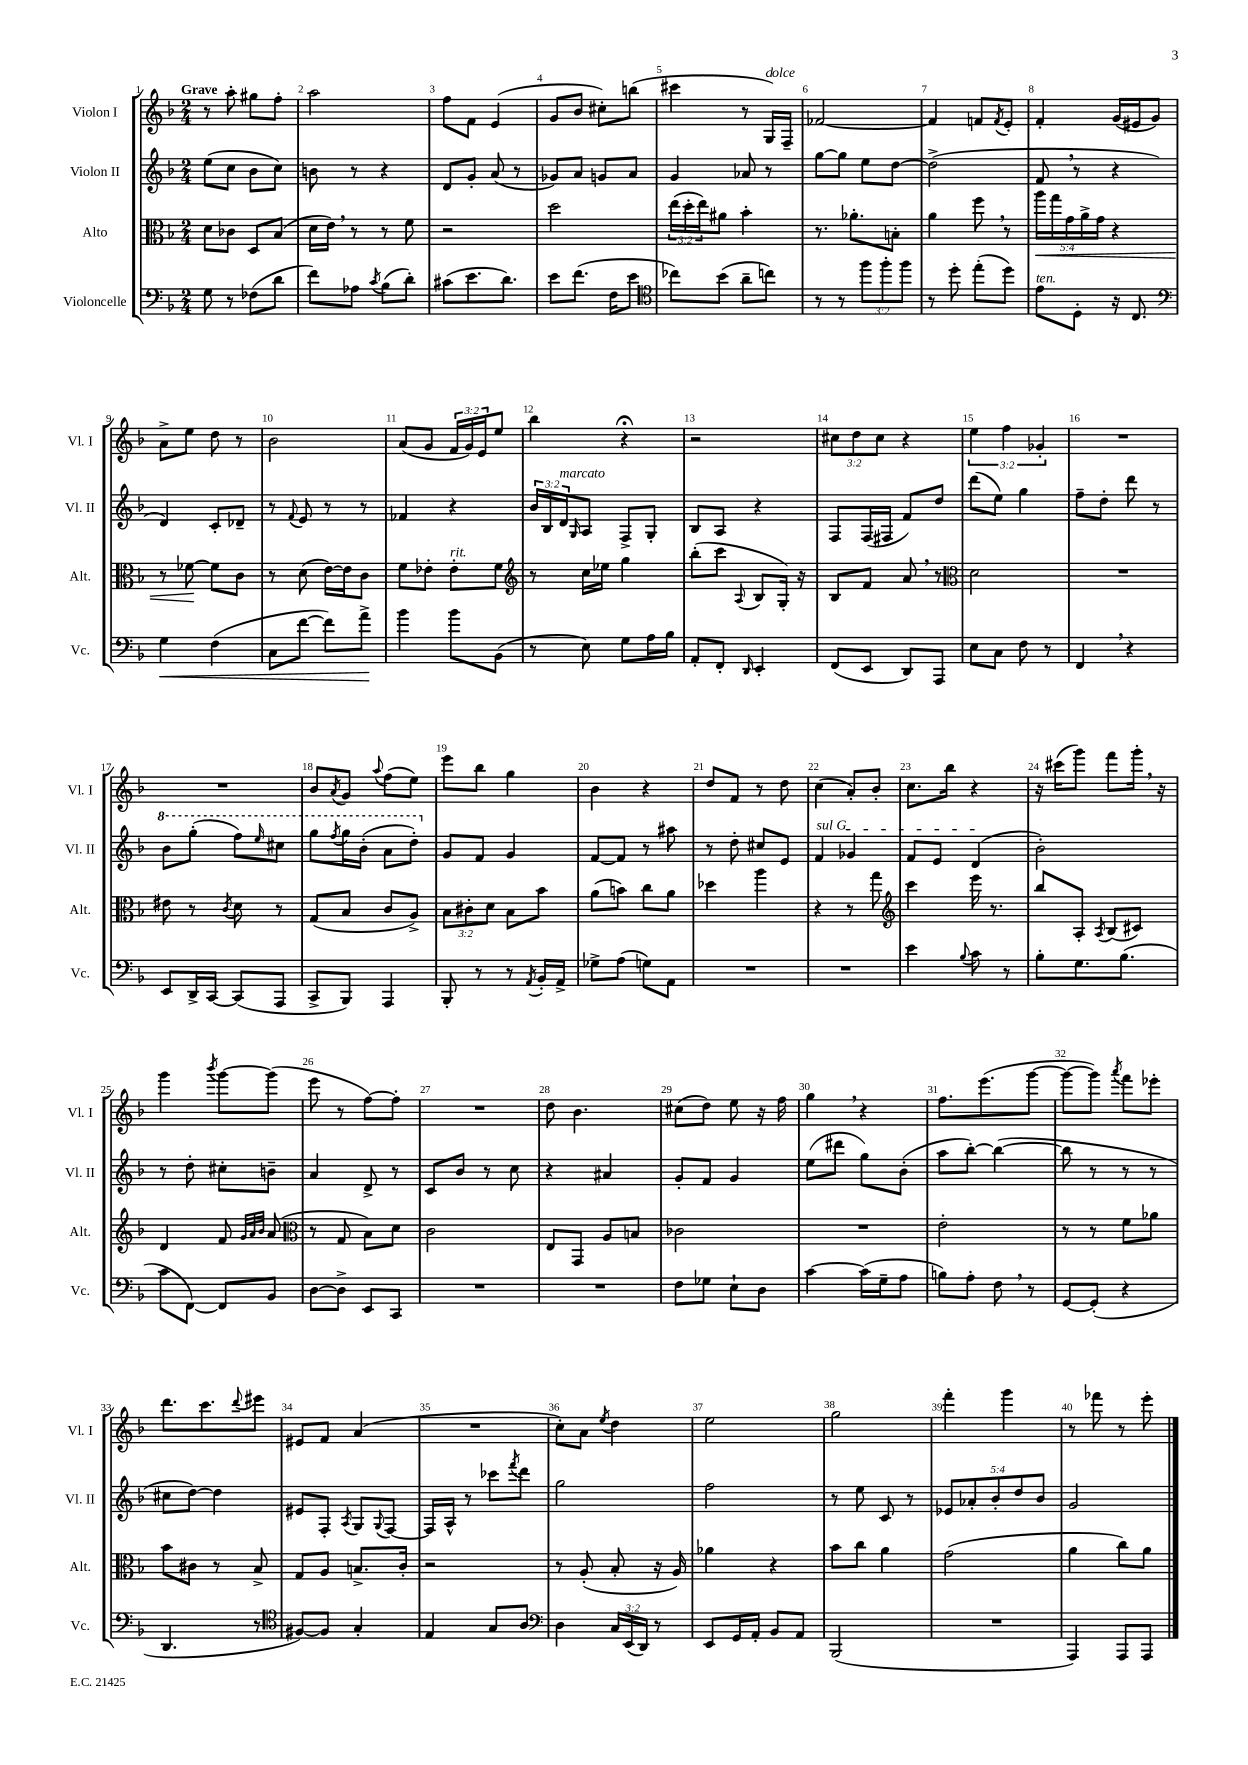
<<
\new StaffGroup <<
\new Staff = "s0" \with { instrumentName = "Violon I" shortInstrumentName = "Vl. I" } {
    \clef treble \key f \major \numericTimeSignature \time 2/4 \override Staff.TupletNumber.text = #tuplet-number::calc-fraction-text \tempo "Grave"
    r8 a''8-. gis''8 f''8-. |
    a''2 |
    f''8 f'8 e'4( |
    g'8 bes'8 cis''8-.) b''8( |
    cis'''4 r8 g16^\markup { \italic "dolce" }) f16-- |
    fes'2~ |
    fes'4 f'8 \acciaccatura { f'8 } e'8-. |
    f'4-. g'16( eis'16 g'8) |
    a'8-> e''8 d''8 r8 |
    bes'2 |
    a'8( g'8 \tuplet 3/2 { f'16 g'16) e'16 } e''8 |
    bes''4 r4\fermata |
    r2 |
    \tuplet 3/2 { cis''8 d''8 cis''8 } r4 |
    \tuplet 3/2 { e''4 f''4 ges'4-. } |
    R2 |
    R2 |
    bes'8 \acciaccatura { a'8 } g'8 \appoggiatura { a''8 } f''8( e''8) |
    e'''8 bes''8 g''4 |
    bes'4 r4 |
    d''8 f'8 r8 d''8 |
    c''4( a'8-.) bes'8-. |
    c''8. bes''16 r4 |
    r16 cis'''16( g'''8) f'''8 g'''16-. \breathe r16 |
    g'''4 \acciaccatura { bes'''8 } g'''8~ g'''8( |
    e'''8 r8 f''8~) f''8-. |
    R2 |
    d''8 bes'4. |
    cis''8( d''8) e''8 r16 f''16 |
    g''4 \breathe r4 |
    f''8. e'''8.( g'''8~ |
    g'''8~ g'''8) \acciaccatura { a'''8 } f'''8 ees'''8-. |
    d'''8. c'''8. \appoggiatura { d'''8 } eis'''8 |
    eis'8 f'8 a'4( |
    R2 |
    c''8-.) a'8 \acciaccatura { e''8 } d''4 |
    e''2 |
    g''2 |
    f'''4-. g'''4 |
    r8 fes'''8 r8 e'''8-. \bar "|." |
}
\new Staff = "s1" \with { instrumentName = "Violon II" shortInstrumentName = "Vl. II" } {
    \clef treble \key f \major \numericTimeSignature \time 2/4 \override Staff.TupletNumber.text = #tuplet-number::calc-fraction-text
    e''8( c''8 bes'8 c''8) |
    b'8 r8 r4 |
    d'8 g'8-. a'8( r8 |
    ges'8) a'8 g'8 a'8 |
    g'4 aes'8 r8 |
    g''8~ g''8 e''8 d''8~ |
    d''2->( |
    f'8 \breathe r8 r4 |
    d'4) c'8-. des'8-- |
    r8 \appoggiatura { f'8 } e'8 r8 r8 |
    fes'4 r4 |
    \tuplet 3/2 { bes'16 bes16 d'16^\markup { \italic "marcato" } } \grace { g16 } a8 f8-> g8-. |
    bes8 a8 r4 |
    f8 f16( fis16 f'8) d''8 |
    d'''8( e''8) g''4 |
    f''8-- d''8-. d'''8 r8 |
    \ottava #1 bes''8 g'''8-.( f'''8) \grace { e'''16 } cis'''8 |
    g'''8 \acciaccatura { f'''8 } g'''16 bes''16-.( a''8 d'''8-.) \ottava #0 |
    g'8 f'8 g'4 |
    f'8~ f'8 r8 ais''8 |
    r8 d''8-. cis''8 e'8 |
    \once \override TextSpanner.bound-details.left.text = \markup { \italic "sul G" } f'4\startTextSpan ges'4 |
    f'8 e'8 d'4\stopTextSpan( |
    bes'2-.) |
    r8 d''8-. cis''8-. b'8-- |
    a'4 d'8-> r8 |
    c'8 bes'8 r8 c''8 |
    r4 ais'4 |
    g'8-. f'8 g'4 |
    e''8( dis'''8 g''8) bes'8-.( |
    a''8 bes''8~-.) bes''4~( |
    bes''8 r8 r8 r8 |
    cis''8 d''8~) d''4 |
    eis'8 f8-. \acciaccatura { a8 } g8 \appoggiatura { g8 } f8~ |
    f16 a16-^ r8 ces'''8 \acciaccatura { f'''8 } d'''8 |
    g''2 |
    f''2 |
    r8 e''8 c'8 r8 |
    \tuplet 5/4 { ees'8 aes'8-. bes'8-. d''8 bes'8 } |
    g'2 \bar "|." |
}
\new Staff = "s2" \with { instrumentName = "Alto" shortInstrumentName = "Alt." } {
    \clef alto \key f \major \numericTimeSignature \time 2/4 \override Staff.TupletNumber.text = #tuplet-number::calc-fraction-text
    d'8 ces'8 d8 bes8( |
    d'16 e'16) \breathe r8 r8 f'8 |
    r2 |
    d''2 |
    \tuplet 3/2 { e''16( d''16-. e''16) } ais'8 bes'4-. |
    r8. aes'8.-. b8-. |
    a'4 f''8 \breathe r8 |
    \tuplet 5/4 { a''16\< g''16 g'16 a'16-> g'16 } r4 |
    r8 fes'8~\! fes'8 c'8 |
    r8 d'8( e'16~) e'16 c'8 |
    f'8 ees'8-. ees'8-.^\markup { \italic "rit." } f'8 |
    \clef treble r8 c''16 ees''16 g''4 |
    bes''8-.( c'''8 \appoggiatura { a8 } bes8 g16-.) r16 |
    bes8 f'8 a'8 \breathe r8 |
    \clef alto d'2 |
    R2 |
    eis'8 r8 \acciaccatura { c'8 } d'8 r8 |
    g8( bes8 c'8 a8->) |
    \tuplet 3/2 { bes8 cis'8-. d'8 } bes8 bes'8 |
    a'8( b'8) c''8 a'8 |
    des''4 a''4 |
    r4 r8 g''8 |
    \clef treble c'''4 e'''16 r8. |
    bes''8 a8-. \acciaccatura { a8 } bes8( cis'8) |
    d'4 f'8 \grace { g'32 a'32 bes'32 } a'8( |
    \clef alto r8 g8 bes8) d'8 |
    c'2 |
    e8 g,8 a8 b8 |
    ces'2 |
    R2 |
    e'2-. |
    r8 r8 f'8 aes'8 |
    bes'8 cis'8 r8 bes8-> |
    g8 a8 b8.-> c'16-. |
    r2 |
    r8 a8-.( bes8-. r16 a16) |
    aes'4 r4 |
    bes'8 c''8 a'4 |
    g'2( |
    a'4 c''8) a'8 \bar "|." |
}
\new Staff = "s3" \with { instrumentName = "Violoncelle" shortInstrumentName = "Vc." } {
    \clef bass \key f \major \numericTimeSignature \time 2/4 \override Staff.TupletNumber.text = #tuplet-number::calc-fraction-text
    g8 r8 fes8( d'8 |
    f'8) aes8 \acciaccatura { c'8 } bes8( d'8-.) |
    cis'8( e'8. d'8.) |
    e'8 f'8.( f16 e'8 |
    \clef tenor ces''8) bes'8( a'8-- c''8) |
    r8 r8 \tuplet 3/2 { f''8 f''8-. f''8 } |
    r8 d''8-. e''8-.( d''8) |
    e'8^\markup { \italic "ten." } d8-. r16 c8. |
    \clef bass g4\< f4( |
    c8 f'8~ f'8) a'8->\! |
    bes'4 bes'8 bes,8( |
    r8 e8) g8 a16 bes16 |
    a,8-. f,8-. \grace { d,16 } e,4-. |
    f,8( e,8 d,8) a,,8 |
    e8 c8 f8 r8 |
    f,4 \breathe r4 |
    e,8 d,16-> c,16~ c,8( a,,8 |
    c,8-> bes,,8) a,,4 |
    bes,,8-. r8 r8 \acciaccatura { a,8 } bes,16-. a,16-> |
    ges8-> a8( g8) a,8 |
    R2 |
    R2 |
    e'4 \appoggiatura { bes8 } c'8 r8 |
    bes8-. g8. bes8.( |
    c'8 f,8~) f,8 bes,8 |
    d8~ d8-> e,8 c,8 |
    R2 |
    R2 |
    f8 ges8 e8-! d8 |
    c'4~ c'16( g16-- a8 |
    b8) a8-. f8 \breathe r8 |
    g,8~ g,8-.( r4 |
    d,4. r8 |
    \clef tenor fis8~) fis8 g4-. |
    e4 g8 a8 |
    \clef bass d4 \tuplet 3/2 { c16 e,16( d,16) } r8 |
    e,8 g,16 a,16-. bes,8 a,8 |
    bes,,2( |
    R2 |
    a,,4) a,,8 a,,8 \bar "|." |
}
>>
>>
\layout { \context { \Score \override BarNumber.break-visibility = ##(#f #t #t) barNumberVisibility = #all-bar-numbers-visible } }
